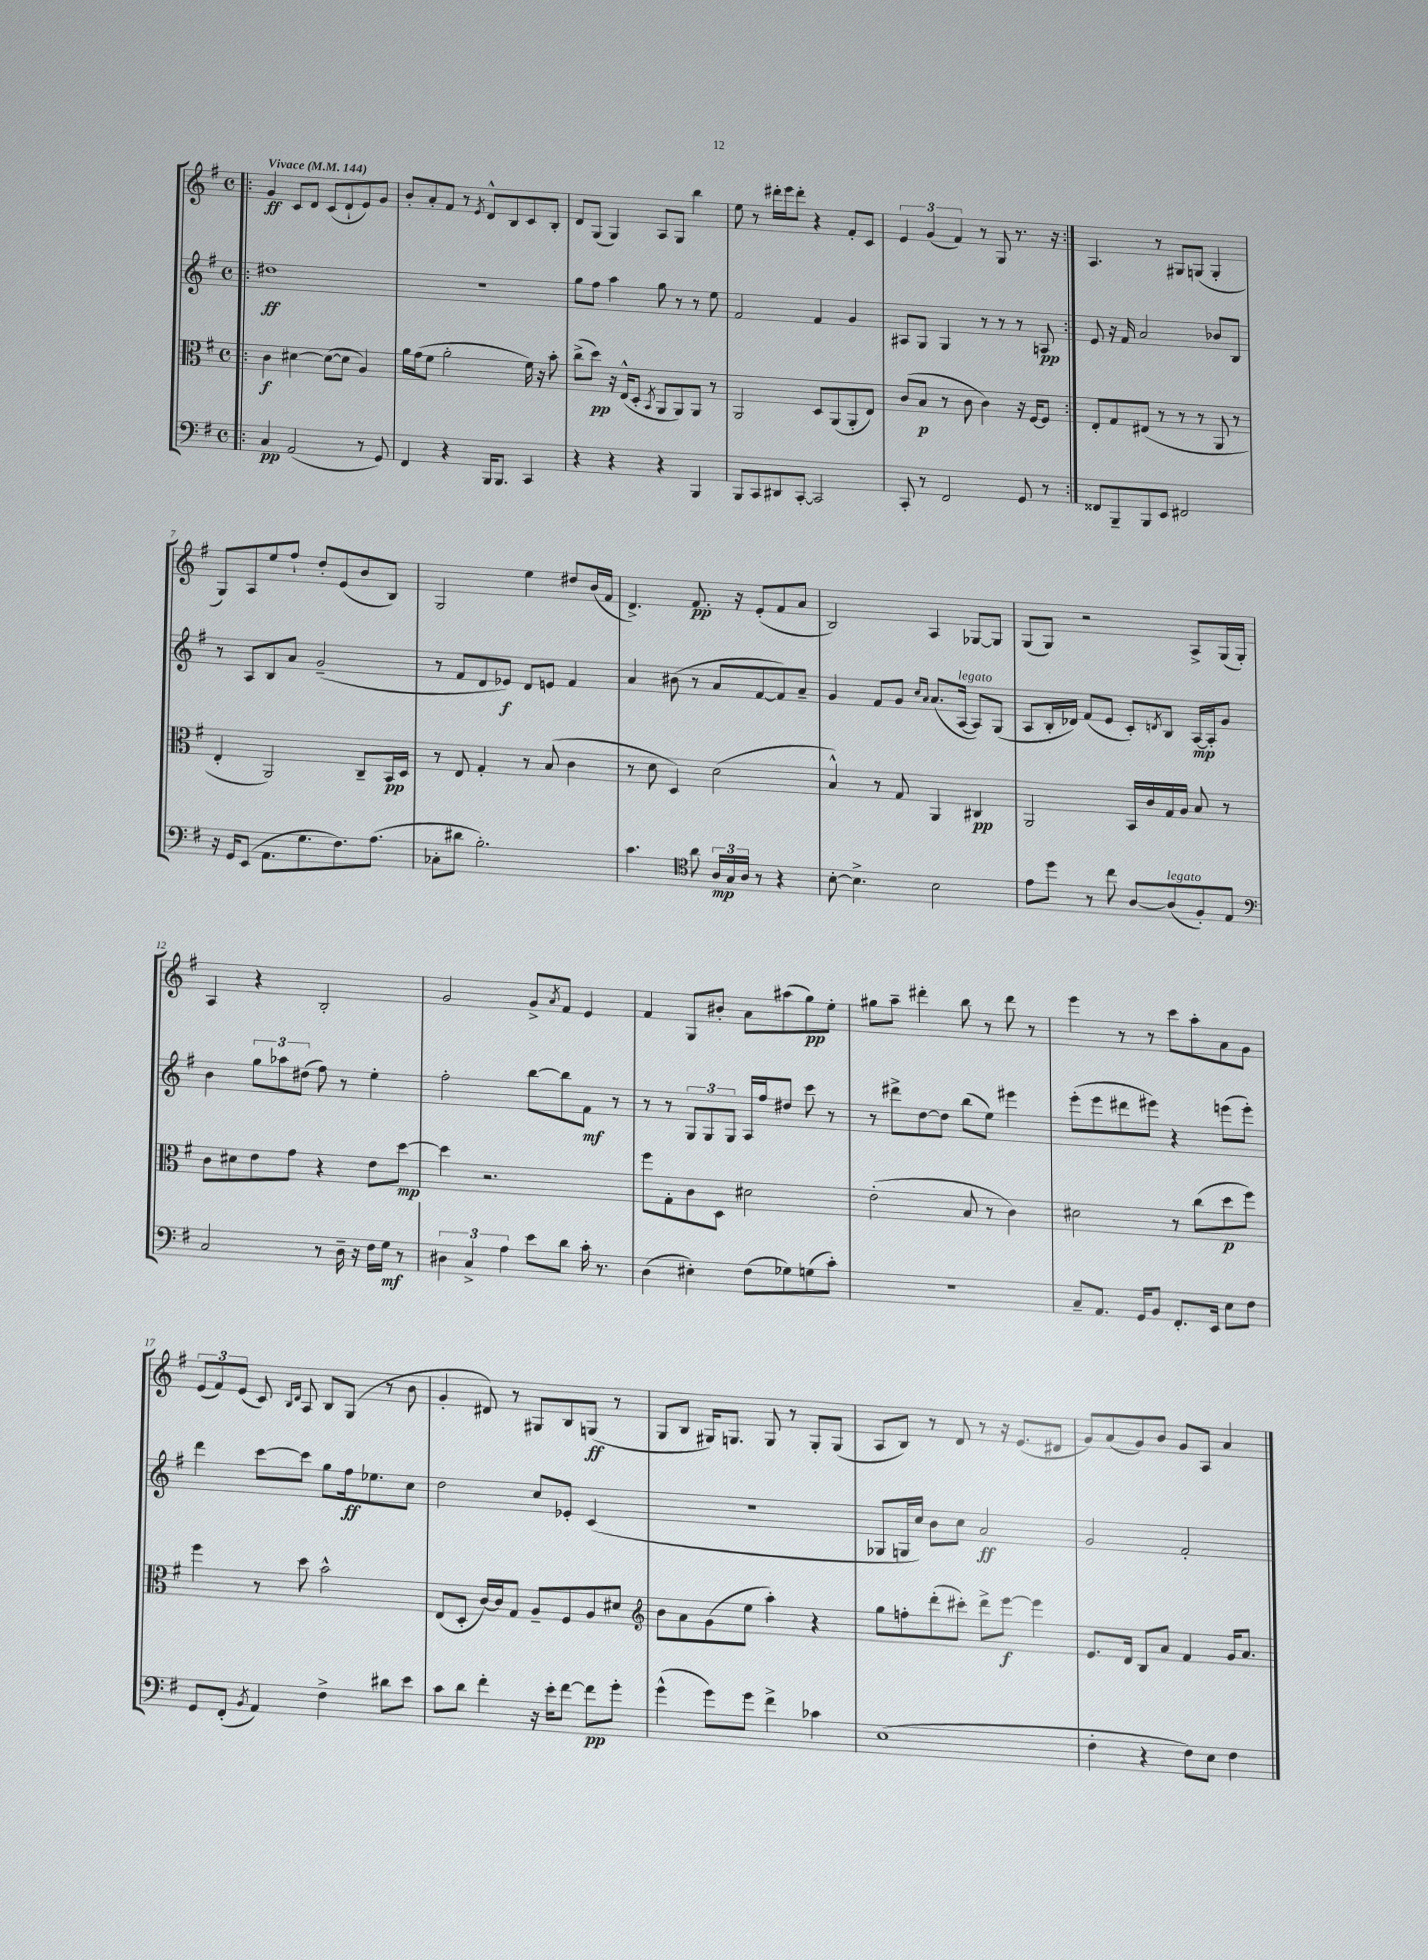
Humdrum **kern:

**kern	**kern	**kern	**kern
*staff4	*staff3	*staff2	*staff1
*clefF4	*clefC3	*clefG2	*clefG2
*k[f#]	*k[f#]	*k[f#]	*k[f#]
*M4/4	*M4/4	*M4/4	*M4/4
*met(c)	*met(c)	*met(c)	*met(c)
*MM144	*MM144	*MM144	*MM144
=!|:	=!|:	=!|:	=!|:
4C	4c	1dd#	4g
(2AA	[4d#	.	8c
.	.	.	8d
.	(8d#_	.	(8c
.	8d#]	.	8d`
8r	4A)	.	8e)
8GG)	.	.	8g
=	=	=	=
4FF#	16a	1r	8b'
.	(16g	.	.
.	8f#	.	8a'
4r	2a'	.	8f#
.	.	.	8r
.	.	.	8qe
16BBB	.	.	8d^^
8.BBB	.	.	.
.	.	.	8B
4CC	16f#)	.	8c
.	16r	.	.
.	8b'	.	8B'
=	=	=	=
4r	(8cc^	8gg	8d
.	8dd)	8ff#	(8G
4r	16r	4aa	4G)
.	(16E^^	.	.
.	8D'	.	.
.	8qBB	.	.
4r	8AA	8gg	8A
.	8AA)	8r	8G
4BBB	8AA	8r	4bb
.	8r	8ee	.
=	=	=	=
8BBB	2AA	2f#	8ee
8CC	.	.	8r
8DD#	.	.	16ddd#'
.	.	.	16eee
[8CC'	.	.	8ddd#'
2CC]	8D	4f#	4r
.	(8AA	.	.
.	8AA'	4g	8f#'
.	8E)	.	8c
=	=	=	=
8CC'	(8c	8A#	6e
8r	8B	8G	.
.	.	.	(6g
2FF#	8r	4G	.
.	.	.	6f#)
.	8c	.	.
.	4c)	8r	8r
.	.	8r	8G
8GG	16r	8r	8.r
.	[16F#	.	.
8r	8F#]	8A	.
.	.	.	16r
=:|!	=:|!	=:|!	=:|!
8FF##	8E'	8e	4.A
8BBB~	8G	16r	.
.	.	16f#	.
8BBB	(8E#	2a	.
8EE	8r	.	8r
2FF#	8r	.	8G#
.	8r	.	(8G
.	8AA	8b-	4G'
.	8r	8B	.
=	=	=	=
16r	4E'	8r	8G)
16GG	.	.	.
(8EE	.	8A	8A
8.AA	2AA)	8B	8ee
.	.	8a	8ff#`
8.G	.	.	.
.	.	(2g~	8dd'
8.F#)	.	.	(8e
.	8C~	.	8b
(8.A	.	.	.
.	16BB	.	8B)
.	16D	.	.
=	=	=	=
8C-'	8r	8r	2G
8d#	8E	8f#	.
2.B')	4G'	8d	.
.	.	8e-)	.
.	8r	8d	4ee
.	(8B	8e	.
.	4c	4f#	8dd#
.	.	.	(16b
.	.	.	16f#
=	=	=	=
4.c	8r	4a	4.d^)
.	8d	.	.
.	4D)	(8b#	.
*clefC4	*	*	*
8a	.	8r	8.f#
24A	(2d	8a	.
24G	.	.	.
.	.	.	16r
24A	.	.	.
8r	.	[8f#	(8e'
4r	.	8f#])	8f#
.	.	8a~	8a
=	=	=	=
[8B'	4B^^)	4g	2B)
4.B^]	.	.	.
.	8r	8f#	.
.	8G	8g	.
.	.	16qqcc	.
.	.	16qqa	.
2B	4AA	(8.a	4A
.	.	[16A	.
.	4C#	8A])	[8G-
.	.	(8G	8G-]
=	=	=	=
8e	2AA	8A	(8G
8dd	.	16B'	8G)
.	.	16d-)	.
8r	.	(8f#	2r
8cc	.	8e	.
[8A	16BB	8c')	.
.	16c	.	.
.	.	8qd	.
(8A]	16G	8B	.
.	16A	.	.
8F#')	8B	[16A	8A^
.	.	16A']	.
8E	8r	8g	(16G
.	.	.	16G')
=	=	=	=
*clefF4	*	*	*
2C	8c	4b	4A
.	8d#	.	.
.	8e	12gg	4r
.	.	12aa-	.
.	8g	.	.
.	.	(12dd#	.
8r	4r	8ff#)	2B'
16D~	.	8r	.
16r	.	.	.
16F#	8e	4ee'	.
16G	.	.	.
8r	[8dd	.	.
=	=	=	=
6D#	4dd]	2ff#'	2g
6C^	.	.	.
.	2.r	.	.
6A	.	.	.
8e	.	[8bb	8g^
.	.	.	8qa
8d	.	8bb]	8f#
16c'	.	8f#	4e
8.r	.	.	.
.	.	8r	.
=	=	=	=
(4D	8ff#	8r	4f#
.	8G'	8r	.
4E#')	8c	12G	8G
.	.	12G	.
.	8D	.	8b#'
.	.	12G	.
(8F#	2d#	16A	8a
.	.	16ff#	.
8G-)	.	8dd#	(8aa#
(8G	.	8ccc	8gg)
8c')	.	8r	8ee'
=	=	=	=
1r	(2e'	8r	8gg#
.	.	8ddd#^	8aa~
.	.	[8dd	4ddd#'
.	.	8dd]	.
.	8B	(8bb	8bb
.	8r	8ee)	8r
.	4c)	4eee#	8ddd#
.	.	.	8r
=	=	=	=
8C~	2d#	(8eee'	4eee
8.AA	.	8eee	.
.	.	8ddd#	8r
16GG	.	.	.
8BB	.	8eee#)	8r
8.FF#'	8r	4r	8ccc
.	(8cc	.	8aa'
16EE	.	.	.
8E	8dd	(8eee	8a
8F#	8ff#)	8eee')	8g
=	=	=	=
8GG	4ff#	4ddd	(12e
.	.	.	12f#)
(8FF#'	.	.	.
.	.	.	(12e
8qBB	.	.	.
4AA)	8r	[8ccc	8c)
.	.	.	16qqB
.	.	.	16qqd
.	8dd	8ccc]	8A
4F#^	2b^^	8gg	8B
.	.	16ff#	(8G
.	.	8.ee-	.
8d#	.	.	8r
8e	.	8cc	8b
=	=	=	=
8c	(8E	2dd	4g'
8d	8D'	.	.
4f#'	[16c)	.	8d#)
.	16c]	.	.
.	8G	.	8r
16r	8A~	8cc	8G#
16e'	.	.	.
[8f#	8F#	8e-'	8B
8f#]	8A	(4c	(8G
8g'	8d#	.	8r
=	=	=	=
*	*clefG2	*	*
(4g^^	8b	1r	8G
.	8a	.	8B
8g)	(8g	.	16G#)
.	.	.	8.G
8g	8ee	.	.
4f#^	4aa')	.	8G
.	.	.	8r
4c-	4r	.	8G'
.	.	.	(8G
=	=	=	=
(1E	8gg	8G-	8A
.	8ff'	16G	8B)
.	.	16cc)	.
.	(8ddd'	8b	8r
.	8ccc#')	8cc	8d
.	8ddd^	2a	8r
.	[8eee	.	16r
.	.	.	(8.e
.	4eee]	.	.
.	.	.	8d#
=	=	=	=
4F#'	8.e	2g	8g)
.	.	.	(8a
.	16d	.	.
4r	8B	.	8g)
.	8a	.	8b
8F#)	4f#	2f#'	8g
8E	.	.	8A
4F#	16g	.	4a
.	8.a	.	.
==	==	==	==
*-	*-	*-	*-
